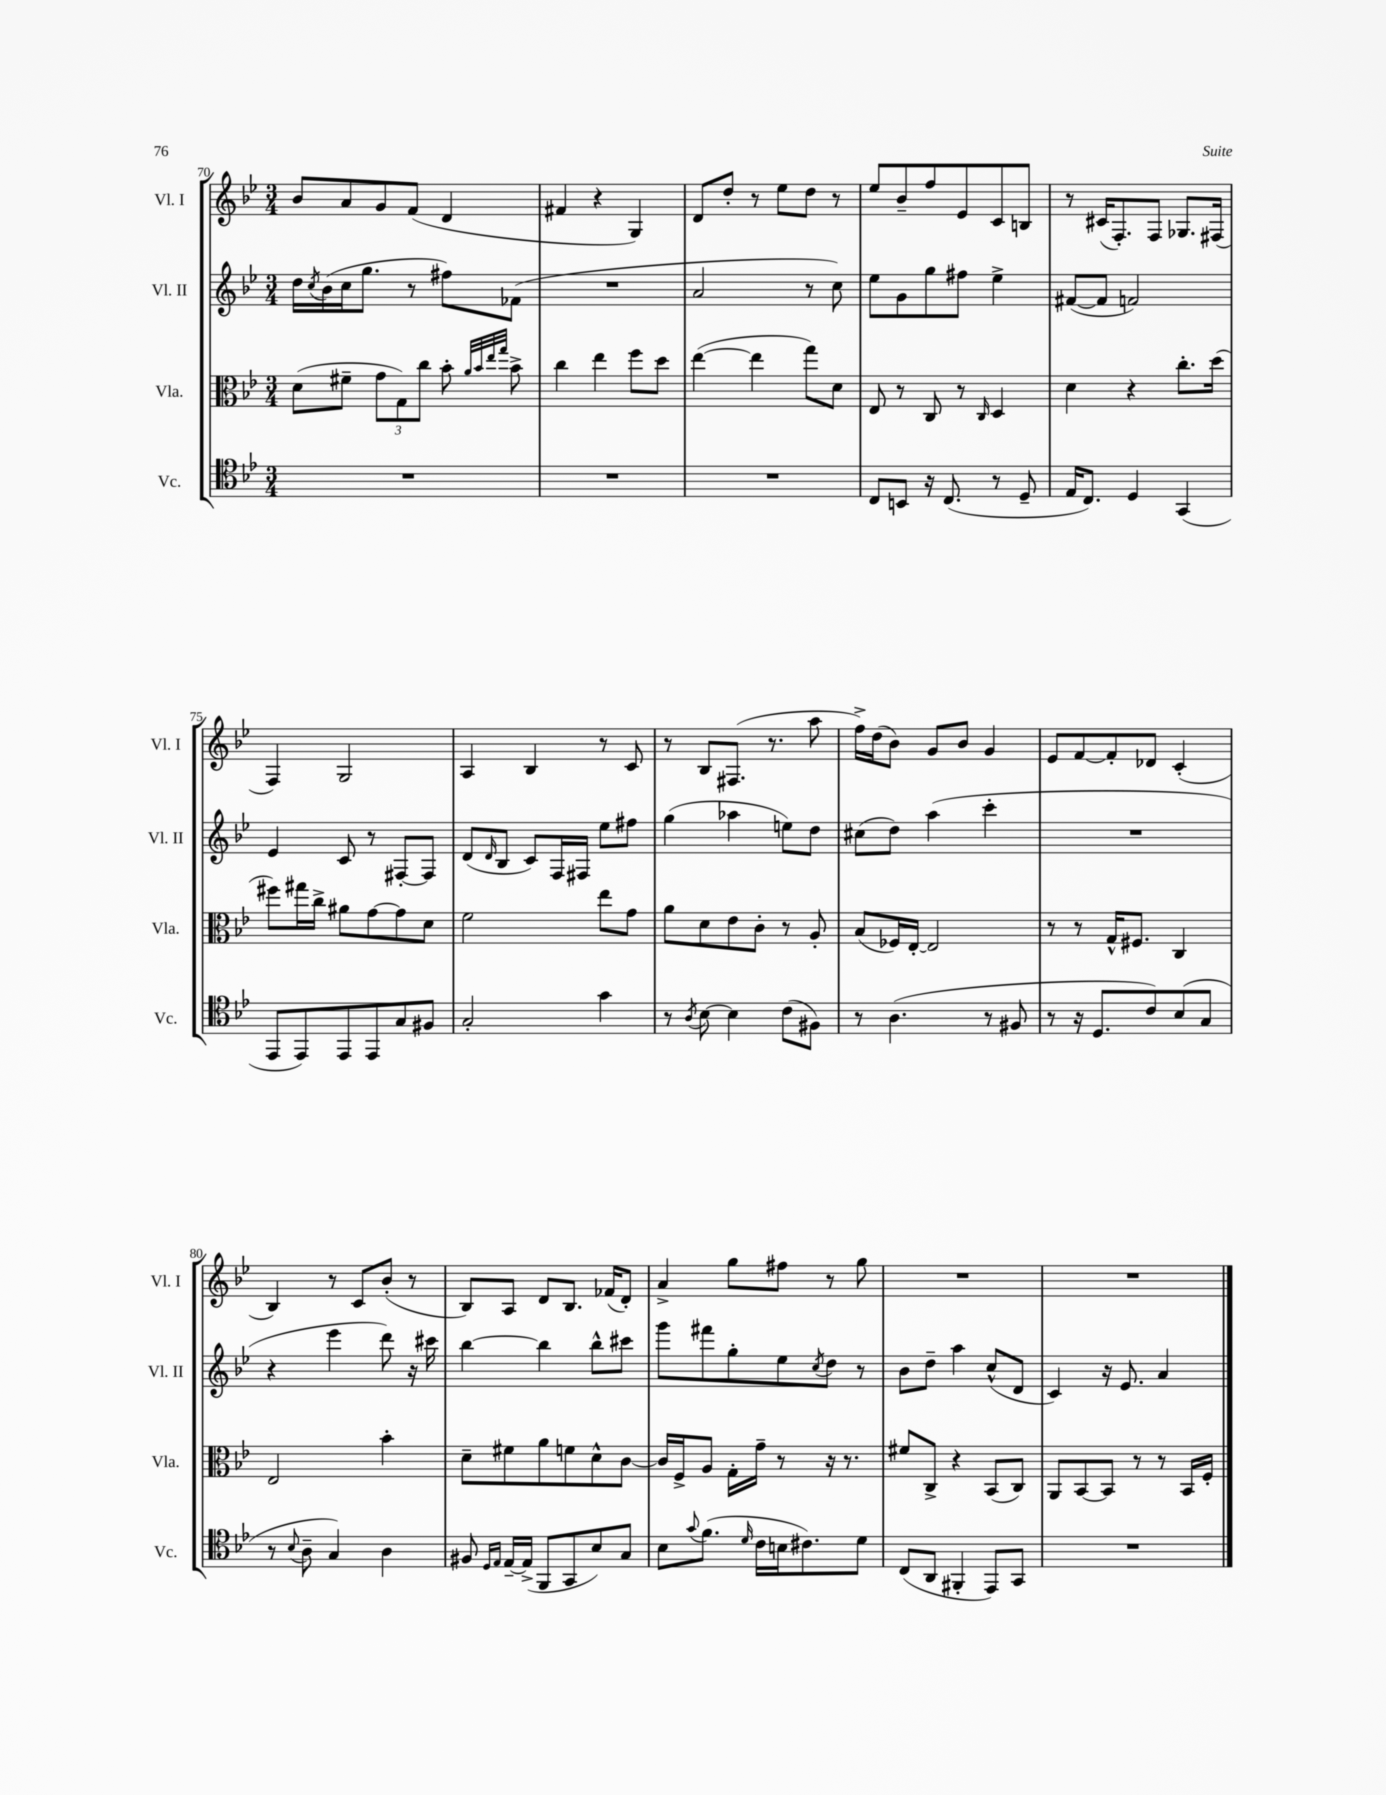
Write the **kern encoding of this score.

**kern	**kern	**kern	**kern
*staff4	*staff3	*staff2	*staff1
*clefC4	*clefC3	*clefG2	*clefG2
*k[b-e-]	*k[b-e-]	*k[b-e-]	*k[b-e-]
*M3/4	*M3/4	*M3/4	*M3/4
2.r	(8d\L	16dd\LL	8b-/L
.	.	8qcc/	.
.	.	(16b-\	.
.	8f#~\J	16cc\J	8a/
.	.	8.gg\J	.
.	12g\L	.	8g/
.	12G\)	.	.
.	.	8r	(8f/J
.	12cc\J	.	.
.	8b-'\	8ff#\L)	4d/
.	32qqa/LLL	.	.
.	32qqb-/	.	.
.	32qqee-/	.	.
.	32qqgg/JJJ	.	.
.	8b-^\	(8f-\J	.
=	=	=	=
2.r	4cc\	2.r	4f#/
.	4ee-\	.	4r
.	8ff\L	.	4G/)
.	8dd\J	.	.
=	=	=	=
2.r	([4ee-\	2a/	8d/L
.	.	.	8dd'/J
.	4ee-\]	.	8r
.	.	.	8ee-\L
.	8gg\L)	8r	8dd\J
.	8d\J	8cc\)	8r
=	=	=	=
8C/L	8E-/	8ee-\L	8ee-/L
8BB/J	8r	8g\	8b-~/
16r	8C/	8gg\	8ff/
(8.C/	.	.	.
.	8r	8ff#\J	8e-/
.	16qqC/	.	.
8r	4D/	4ee-^\	8c/
8D~/	.	.	8B/J
=	=	=	=
16E-/LK	4d\	([8f#/L	8r
8.C/J)	.	.	.
.	.	8f#/]J	(16c#/LK
.	.	.	8.F'/)
4D/	4r	2f/)	.
.	.	.	8F/J
(4GG/	8.cc'\L	.	8.G-/L
.	(16dd\Jk	.	(16F#/Jk
=	=	=	=
8EE-/L	8ff#\L)	4e-/	4F/)
8EE-/)	16gg#\L	.	.
.	16cc^\JJ	.	.
8EE-/	8a#\L	8c/	2G/
8EE-/	[8g\	8r	.
8G/	8g\]	[8F#'/L	.
8F#/J	8d\J	8F#/]J	.
=	=	=	=
2G'/	2f\	(8d/L	4A/
.	.	16qqd/	.
.	.	8B-/J	.
.	.	8c/L)	4B-/
.	.	16F/L	.
.	.	16F#/JJ	.
4g\	8ee-\L	8ee-\L	8r
.	8g\J	8ff#\J	8c/
=	=	=	=
8r	8a\L	(4gg\	8r
8qA/	.	.	.
[8B-\	8d\	.	8B-/L
4B-\]	8e-\	4aa-\	(8.F#/J
.	8c'\J	.	.
.	.	.	8.r
(8c\L	8r	8ee\L)	.
8F#\J)	8A'/	8dd\J	8aa\
=	=	=	=
8r	(8B-/L	(8cc#\L	16ff^\LL)
.	.	.	(16dd\J
(4.A\	16F-/L)	8dd\J)	8b-\J)
.	[16E-'/JJ	.	.
.	2E-/]	(4aa\	8g/L
.	.	.	8b-/J
8r	.	4ccc'\	4g/
8F#/	.	.	.
=	=	=	=
8r	8r	2.r	8e-/L
16r	8r	.	[8f/
8.D/L	.	.	.
.	16G^^/LK	.	8f'/]
.	8.F#/J	.	.
8c/)	.	.	8d-/J
(8B-/	4C/	.	(4c'/
8G/J	.	.	.
=	=	=	=
8r	2E-/	4r	4B-/)
8qqB-/	.	.	.
8A~\	.	.	.
4G/)	.	4eee-\	8r
.	.	.	8c/L
4A\	4b-'\	8ddd\)	(8b-'/J
.	.	16r	8r
.	.	16ccc#\	.
=	=	=	=
8F#/	8d~\L	[4bb-\	8B-/L)
16qqD/LL	.	.	.
16qqE-/JJ	.	.	.
[16E-~/LL	8f#\	.	8A/J
(16E-^/]JJ	.	.	.
8FF/L	8a\	4bb-\]	8d/L
8GG/	8f\	.	8.B-/J
8B-/)	8d^^\	8bb-^^\L	.
.	.	.	(16f-/LK
8G/J	[8c\J	8ccc#\J	8d'/J)
=	=	=	=
8B-\L	16c/]LL	8ggg\L	4a^/
.	16F^/J	.	.
8qqg/	.	.	.
(8.f\J	8A/J	8fff#\	.
.	16G'\LL	8gg'\	8gg\L
16qqd/	.	.	.
16c\LL	16g~\JJ	.	.
16B\J	8r	8ee-\	8ff#\J
8.c#\)	.	.	.
.	.	8qcc/	.
.	16r	8dd\J	8r
.	8.r	.	.
8d\J	.	8r	8gg\
=	=	=	=
(8C/L	8f#/L	8b-\L	2.r
8AA/J	8C^/J	8dd~\J	.
4FF#'/	4r	4aa\	.
8EE-/L)	(8BB-/L	(8cc^^/L	.
8GG/J	8C/J)	8d/J	.
=	=	=	=
2.r	8AA/L	4c/)	2.r
.	[8BB-/	.	.
.	8BB-/]J	16r	.
.	.	8.e-/	.
.	8r	.	.
.	8r	4a/	.
.	16BB-/LL	.	.
.	16F'/JJ	.	.
==	==	==	==
*-	*-	*-	*-
